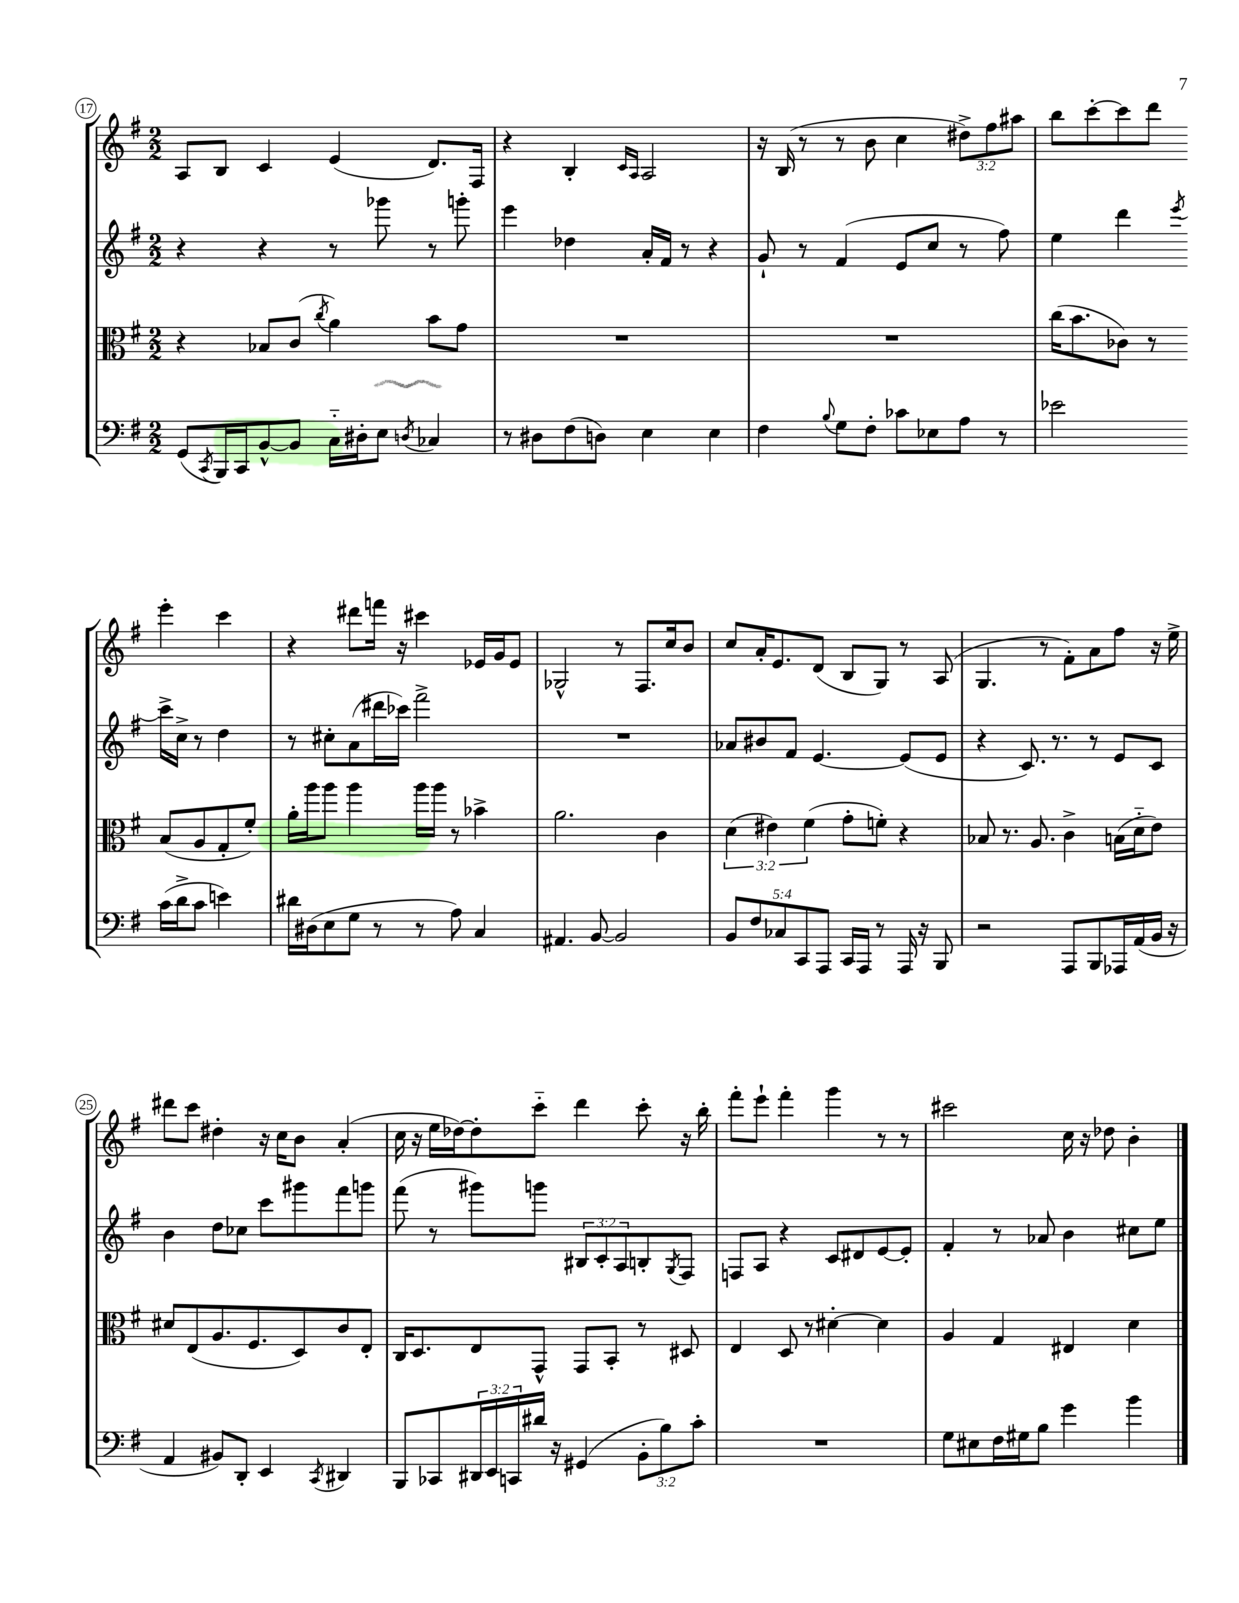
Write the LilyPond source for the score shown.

<<
\new StaffGroup <<
\new Staff = "s0" {
    \clef treble \key g \major \numericTimeSignature \time 2/2 \override Staff.TupletNumber.text = #tuplet-number::calc-fraction-text
    a8 b8 c'4 e'4( d'8.) fis16 |
    r4 b4-. \grace { c'16 a16 } a2 |
    r16 b16( r8 r8 b'8 c''4 \tuplet 3/2 { dis''8->) fis''8 ais''8 } |
    b''8 c'''8~-. c'''8 d'''8 e'''4-. c'''4 |
    r4 dis'''8 f'''16 r16 cis'''4 ees'16 g'16 ees'8 |
    ges2-^ r8 fis8. c''16 b'8 |
    c''8 a'16-. e'8. d'8( b8 g8) r8 a8( |
    g4. r8 fis'8-.) a'8 fis''8 r16 e''16-> |
    dis'''8 c'''8 dis''4-. r16 c''16 b'8 a'4-.( |
    c''16 r16 e''16 des''16~) des''8-. c'''8-_ d'''4 c'''8-. r16 b''16-. |
    fis'''8-. e'''8-! fis'''4-. g'''4 r8 r8 |
    cis'''2 c''16 r16 des''8 b'4-. \bar "|." |
}
\new Staff = "s1" {
    \clef treble \key g \major \numericTimeSignature \time 2/2 \override Staff.TupletNumber.text = #tuplet-number::calc-fraction-text
    r4 r4 r8 ges'''8 r8 g'''8-. |
    e'''4 des''4 a'16-. fis'16 r8 r4 |
    g'8-! r8 fis'4( e'8 c''8 r8 fis''8) |
    e''4 d'''4 \acciaccatura { e'''8 } c'''16-> c''16-> r8 d''4 |
    r8 cis''8-. a'8( dis'''16 ces'''16) fis'''2-> |
    R1 |
    aes'8 bis'8 fis'8 e'4.~ e'8( e'8 |
    r4 c'8.) r8. r8 e'8 c'8 |
    b'4 d''8 ces''8 c'''8 gis'''8 fis'''8 g'''8 |
    fis'''8( r8 gis'''8) g'''8 \tuplet 3/2 { bis8 c'8-. a8 } b8-. \acciaccatura { g8 } fis8 |
    f8 a8 r4 c'8 dis'8 e'8~ e'8-. |
    fis'4-. r8 aes'8 b'4 cis''8 e''8 \bar "|." |
}
\new Staff = "s2" {
    \clef alto \key g \major \numericTimeSignature \time 2/2 \override Staff.TupletNumber.text = #tuplet-number::calc-fraction-text
    r4 bes8 c'8( \acciaccatura { c''8 } a'4) b'8 g'8 |
    R1 |
    R1 |
    c''16( b'8. ces'8) r8 b8( a8 g8-. fis'8-.) |
    a'16-. a''16 a''8 a''4 a''16 a''16 r8 bes'4-> |
    a'2. c'4 |
    \tuplet 3/2 { d'4( eis'4) fis'4( } g'8-. f'8-.) r4 |
    bes8 r8. a8. c'4-> b16( d'16-_ e'8) |
    dis'8 e8( a8. fis8. d8) c'8 e8-. |
    c16 d8. e8 g,8-^ g,8 b,8-. r8 dis8 |
    e4 d8 r8 dis'4~-. dis'4 |
    a4 g4 eis4 d'4 \bar "|." |
}
\new Staff = "s3" {
    \clef bass \key g \major \numericTimeSignature \time 2/2 \override Staff.TupletNumber.text = #tuplet-number::calc-fraction-text
    g,8( \acciaccatura { c,8 } b,,16) c,16 b,8~-^ b,8 c16-_ dis16-. e8 \acciaccatura { d8 } ces4 |
    r8 dis8 fis8( d8) e4 e4 |
    fis4 \appoggiatura { b8 } g8 fis8-. ces'8 ees8 a8 r8 |
    ees'2 c'16( d'16-> c'8 e'4) |
    dis'16 dis16( e8 g8 r8 r8 a8) c4 |
    ais,4. b,8~ b,2 |
    \tuplet 5/4 { b,8 fis8 ces8 c,8 a,,8 } c,16 a,,16 r8 a,,16 r16 b,,8 |
    r2 a,,8 b,,8 aes,,16 a,16( b,16 r16 |
    a,4 bis,8) d,8-. e,4 \acciaccatura { c,8 } dis,4 |
    b,,8 ces,8 \tuplet 3/2 { dis,16 e,16 c,16 } dis'16 r16 gis,4( \tuplet 3/2 { b,8-. b8) c'8-. } |
    R1 |
    g8 eis8 fis16 gis16 b8 g'4 b'4 \bar "|." |
}
>>
>>
\layout { \context { \Score currentBarNumber = #17 \override BarNumber.stencil = #(make-stencil-circler 0.1 0.3 ly:text-interface::print) } }
